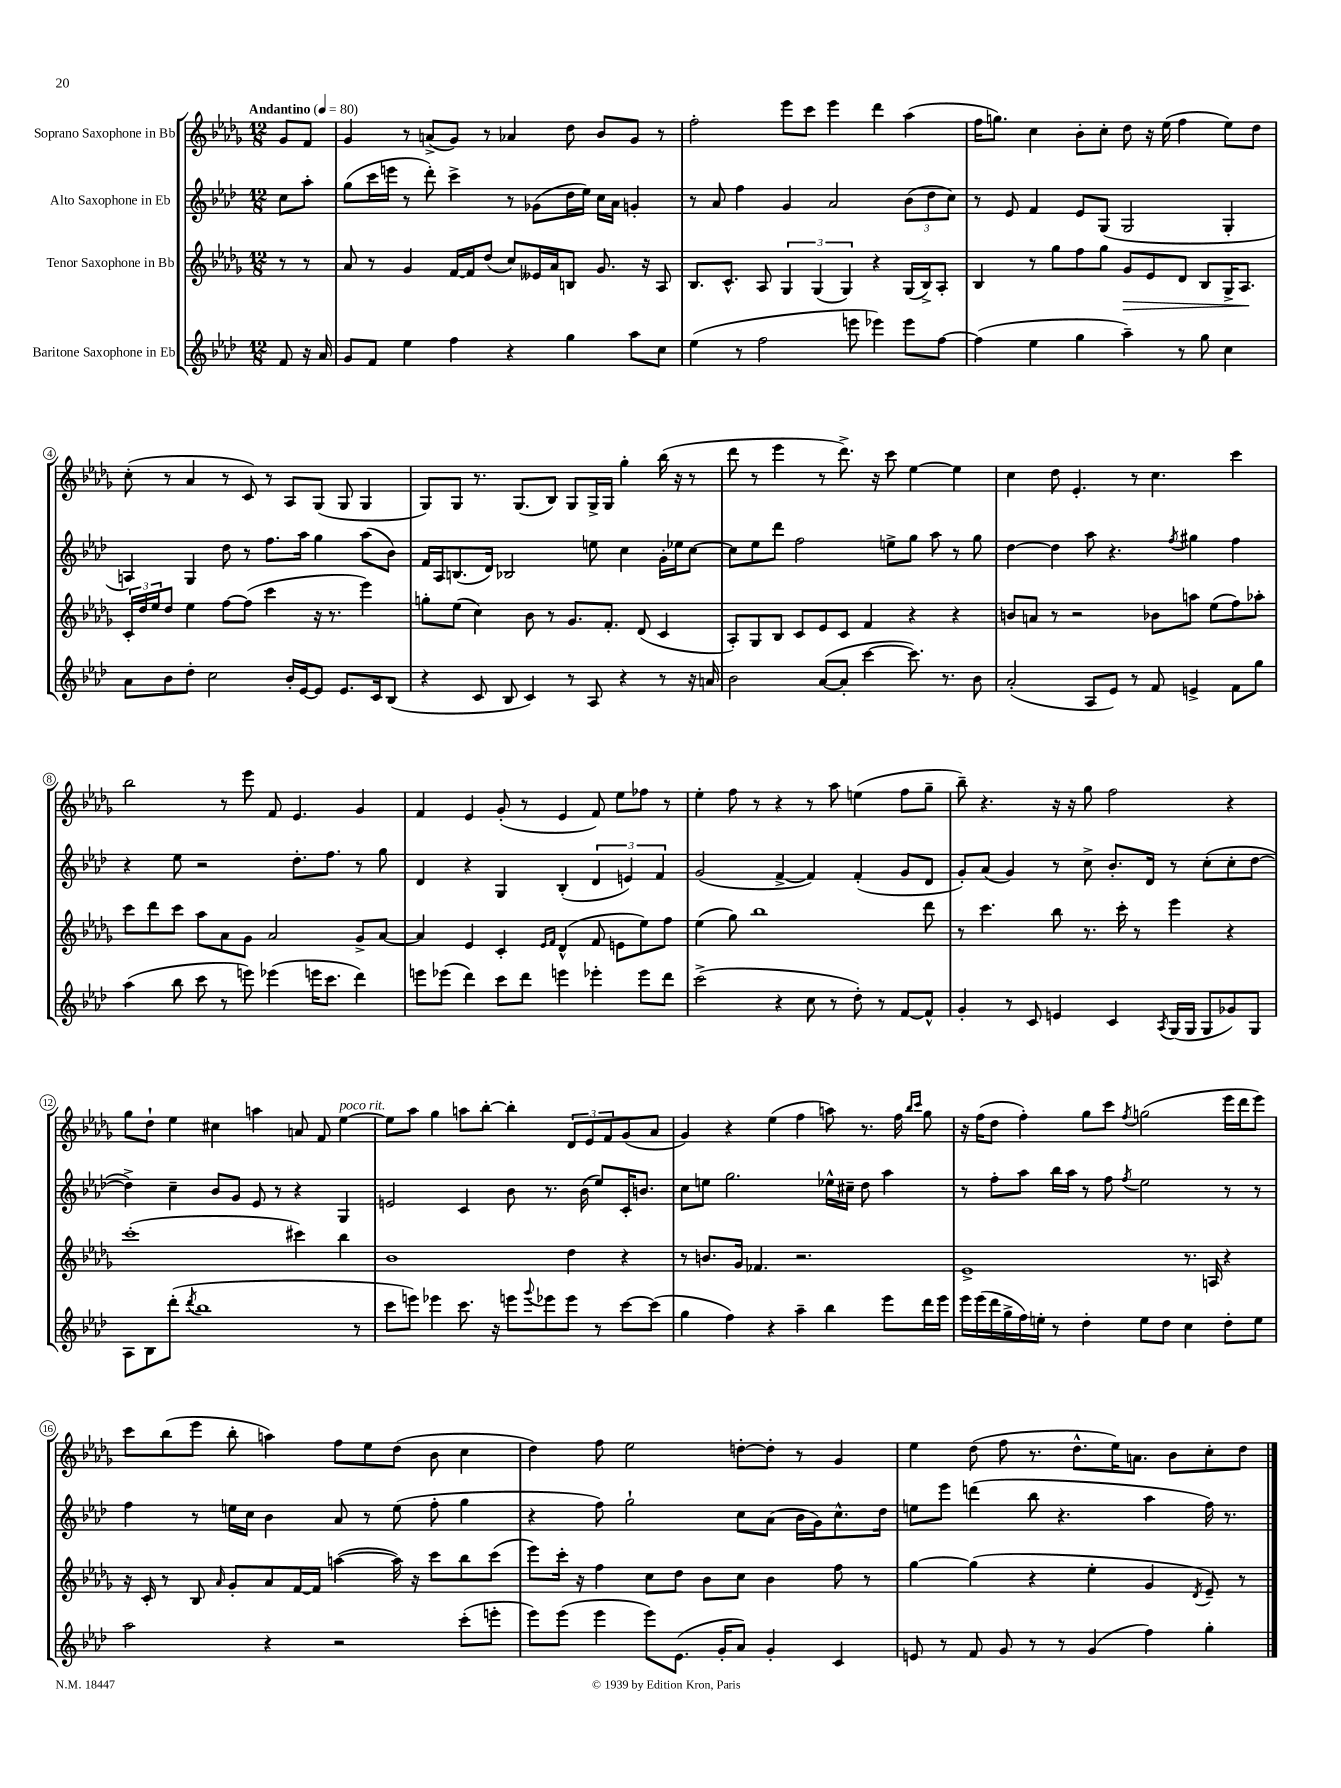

**kern	**kern	**kern	**kern
*staff4	*staff3	*staff2	*staff1
*clefG2	*clefG2	*clefG2	*clefG2
*k[b-e-a-d-]	*k[b-e-a-d-g-]	*k[b-e-a-d-]	*k[b-e-a-d-g-]
*M12/8	*M12/8	*M12/8	*M12/8
*MM80	*MM80	*MM80	*MM80
8f	8r	8cc	8g-
16r	8r	8aa-'	8f
16a-	.	.	.
=	=	=	=
8g	8a-	(8gg	4g-
8f	8r	16ccc	.
.	.	16eee	.
4ee-	4g-	8r	8r
.	.	8ddd-')	(8a^
4ff	[16f	4ccc^	8g-)
.	16f]	.	.
.	(8dd-	.	8r
4r	8cc)	8r	4a-
.	16e--	(8g-	.
.	16a-	.	.
4gg	8B	16dd-	8dd-
.	.	16ee-)	.
.	8.g-	16cc	8b-
.	.	16a-	.
8aa-	.	4g'	8g-
.	16r	.	.
8cc	8A-	.	8r
=	=	=	=
(4ee-	8.B-	8r	2ff'
.	.	8a-	.
.	8.c^^	.	.
8r	.	4ff	.
2ff	8A-	.	.
.	6G-	4g	8eee-
.	.	.	8ccc
.	(6G-	.	.
.	.	2a-	4eee-
.	6G-)	.	.
8eee	.	.	.
4eee-)	4r	.	4ddd-
8eee-	(16G-	(12b-	(4aa-
.	16B-^)	.	.
.	.	12dd-	.
[8ff	8A-'	.	.
.	.	12cc)	.
=	=	=	=
(4ff]	4B-	8r	16ff
.	.	.	8.gg)
.	.	8e-	.
4ee-	8r	4f	4cc
.	8gg-	.	.
4gg	8ff	8e-	8b-'
.	8gg-	(8G	8cc'
4aa-~)	8g-	2G	8dd-
.	8e-	.	16r
.	.	.	(16ee-
8r	8d-	.	4ff
8gg	8B-	.	.
4cc	16G-^	4G'	8ee-)
.	8.A-	.	.
.	.	.	8dd-
=	=	=	=
8a-	24c'	4A)	(8cc'
.	24dd-	.	.
.	24ee-	.	.
8b-	8dd-	.	8r
8dd-'	4ee-	4G	4a-
2cc	.	.	.
.	[8ff	8dd-	8r
.	(8ff]	8r	8c)
.	4ccc	8.ff	8r
16b-'	.	.	8A-
[16e-	.	16aa-	.
8e-]	16r	4gg	(8G-
.	8.r	.	.
8.e-	.	.	8G-
.	4eee-)	(8aa-	4G-
16c	.	.	.
(8B-	.	8b-)	.
=	=	=	=
4r	8gg'	16f	8G-)
.	.	16A-	.
.	(8ee-	(8.B	8G-
8c	4cc)	.	8.r
.	.	16d-)	.
8B-	.	2B-	.
.	.	.	(8.G-
4c)	8b-	.	.
.	8r	.	8B-)
8r	8.g-	.	8G-
8A-	.	8ee	16G-^
.	8.f'	.	16G-
4r	.	4cc	4gg-'
.	(8d-	.	.
8r	4c	16g'	(16bb-
.	.	16ee-	16r
16r	.	[8cc	8r
16a	.	.	.
=	=	=	=
2b-	8A-')	8cc]	8ddd-
.	8G-	8ee-	8r
.	8B-	8ddd-	4eee-
.	8c	2ff	.
([8a-	8e-	.	8r
8a-']	8c	.	8.ddd-^)
[4ccc	4f	.	.
.	.	.	16r
.	.	8ee^	8ccc
8.ccc])	4r	8gg	[4ee-
.	.	8aa-	.
8.r	.	.	.
.	4r	8r	4ee-]
8b-	.	8gg	.
=	=	=	=
(2a-'	8b	[4dd-	4cc
.	8a	.	.
.	8r	4dd-]	8dd-
.	2r	.	4.e-'
8A-	.	8aa-	.
8e-)	.	4.r	.
8r	.	.	8r
8f	8b-	.	4.cc
.	.	8qff	.
4e^	8aa	4gg#	.
.	(8ee-	.	.
8f	8ff)	4ff	4ccc
8gg	8aa-'	.	.
=	=	=	=
(4aa-	8ccc	4r	2bb-
.	8ddd-	.	.
8bb-	8ccc	8ee-	.
8ccc	8aa-	2r	.
8r	8a-	.	8r
8eee)	8g-	.	8eee-
(4eee-	2a-	.	8f
.	.	8.dd-'	4.e-
16eee	.	.	.
8.ccc	.	8.ff	.
4ddd-)	8g-^	8r	4g-
.	[8a-	8gg	.
=	=	=	=
8eee	4a-]	4d-	4f
(8eee-	.	.	.
4ddd-)	4e-	4r	4e-
8ccc	4c'	4G	(8g-'
8ddd-	.	.	8r
.	16qqe-	.	.
.	16qqf	.	.
4eee	(4d-^^	(4B-'	4e-
4eee-'	8f	6d-	8f)
.	8e	.	8ee-
.	.	6e)	.
8eee-	8ee-)	.	8ff-
.	.	6f	.
8ddd-	8ff	.	8r
=	=	=	=
(2ccc^	(4ee-	(2g	4ee-'
.	8gg-)	.	8ff
.	1bb-	.	8r
4r	.	[4f^	4r
8cc	.	4f])	8r
8r	.	.	8aa-
8dd-')	.	(4f'	(4ee
8r	.	.	.
[8f	.	8g	8ff
8f^^]	8ddd-	8d-	8gg-~
=	=	=	=
4g'	8r	8g')	8bb-~)
.	4.ccc	(8a-	4.r
8r	.	4g)	.
8c	.	.	.
4e	8bb-	8r	16r
.	.	.	16r
.	8.r	8cc^	8gg-
4c	.	8.b-'	2ff
.	16ccc'	.	.
.	8r	.	.
.	.	16d-	.
8qA-	.	.	.
(16G	4eee-	8r	.
16G	.	.	.
8G	.	(8cc'	.
8g-)	4r	8cc'	4r
8G	.	[8dd-	.
=	=	=	=
8A-	(1ccc'	4dd-^])	8gg-
8B-	.	.	8dd-`
(8ddd-'	.	4cc~	4ee-
8qddd-	.	.	.
1bb-	.	.	.
.	.	8b-	4cc#
.	.	8g	.
.	.	8e-	4aa
.	.	8r	.
.	4ccc#)	4r	8a
.	.	.	8f
.	4bb-	4G	[4ee-
8r	.	.	.
=	=	=	=
8ccc	1b-	2e	8ee-]
8eee)	.	.	8aa-
4eee-	.	.	4gg-
8.ccc	.	4c	8aa
.	.	.	[8bb-'
16r	.	.	.
8eee	.	8b-	4bb-']
8qqggg	.	.	.
8eee-	.	8.r	.
8eee-	4dd-	.	12d-
.	.	(16b-	.
.	.	.	12e-
8r	.	8ee-)	.
.	.	.	12f
[8ccc	4r	16c'	(8g-
.	.	8.b	.
(8ccc]	.	.	8a-
=	=	=	=
4gg	8r	8cc	4g-)
.	8.b	8ee	.
4ff)	.	2.gg	4r
.	16g-	.	.
.	4.f-	.	.
4r	.	.	(4ee-
4aa-~	2.r	.	4ff
4bb-	.	16ee-^^	8aa)
.	.	16cc#~	.
.	.	8dd-	8.r
8eee-	.	4aa-	.
.	.	.	16ff
.	.	.	16qqbb-
.	.	.	16qqccc
16ddd-	.	.	8gg-
16eee-	.	.	.
=	=	=	=
16eee-	1e-^	8r	16r
(16eee-	.	.	(16ff
16ddd-	.	8ff'	8dd-
16gg^	.	.	.
16ff)	.	8aa-	4ff')
16ee'	.	.	.
8r	.	16bb-	.
.	.	16aa-	.
4dd-'	.	8r	8gg-
.	.	8ff	8ccc
.	.	8qff	8qff
8ee	.	2ee-	(2gg
8dd-	.	.	.
4cc	8.r	.	.
.	16A	.	.
8dd-'	4r	8r	16eee-
.	.	.	16ddd-
8ee	.	8r	8eee-)
=	=	=	=
2aa-	16r	4ff	8ccc
.	16c'	.	.
.	8r	.	(8bb-
.	8B-	8r	8eee-
.	16qqa-	.	.
.	8g-'	16ee	8bb-'
.	.	16cc	.
4r	8a-	4b-	4aa)
.	[16f	.	.
.	16f]	.	.
2r	([4aa	8a-	8ff
.	.	8r	8ee-
.	16aa])	(8ee	(8dd-
.	16r	.	.
.	8ccc	8ff'	8b-
(8ccc'	8bb-	4gg	4cc
8eee'	(8ccc	.	.
=	=	=	=
8eee-)	8eee-)	4r	4dd-)
(8eee-	16ccc'	.	.
.	16r	.	.
4eee-	4ff	8ff)	8ff
.	.	2gg`	2ee-
8eee-)	8cc	.	.
(8.e-	8dd-	.	.
.	8b-	.	.
16g'	.	.	.
8a-)	8cc	8cc	[8dd'
4g'	4b-	(8a-	8dd']
.	.	16b-	8r
.	.	16g)	.
4c	8ff	8.cc^^	4g-
.	8r	.	.
.	.	16dd-	.
=	=	=	=
8e	[4gg-	8ee	4ee-
8r	.	8eee-	.
8f	(4gg-]	(4ddd	(8dd-
8g	.	.	8ff
8r	4r	8bb-	8.r
8r	.	4.r	.
.	.	.	8.dd-^^
(4g	4ee-'	.	.
.	.	.	16ee-)
.	.	.	8.a
4ff)	4g-	4aa-	.
.	.	.	8b-
.	8qd-	.	.
4gg'	8e-~)	16ff)	8cc'
.	.	8.r	.
.	8r	.	8dd-
==	==	==	==
*-	*-	*-	*-
